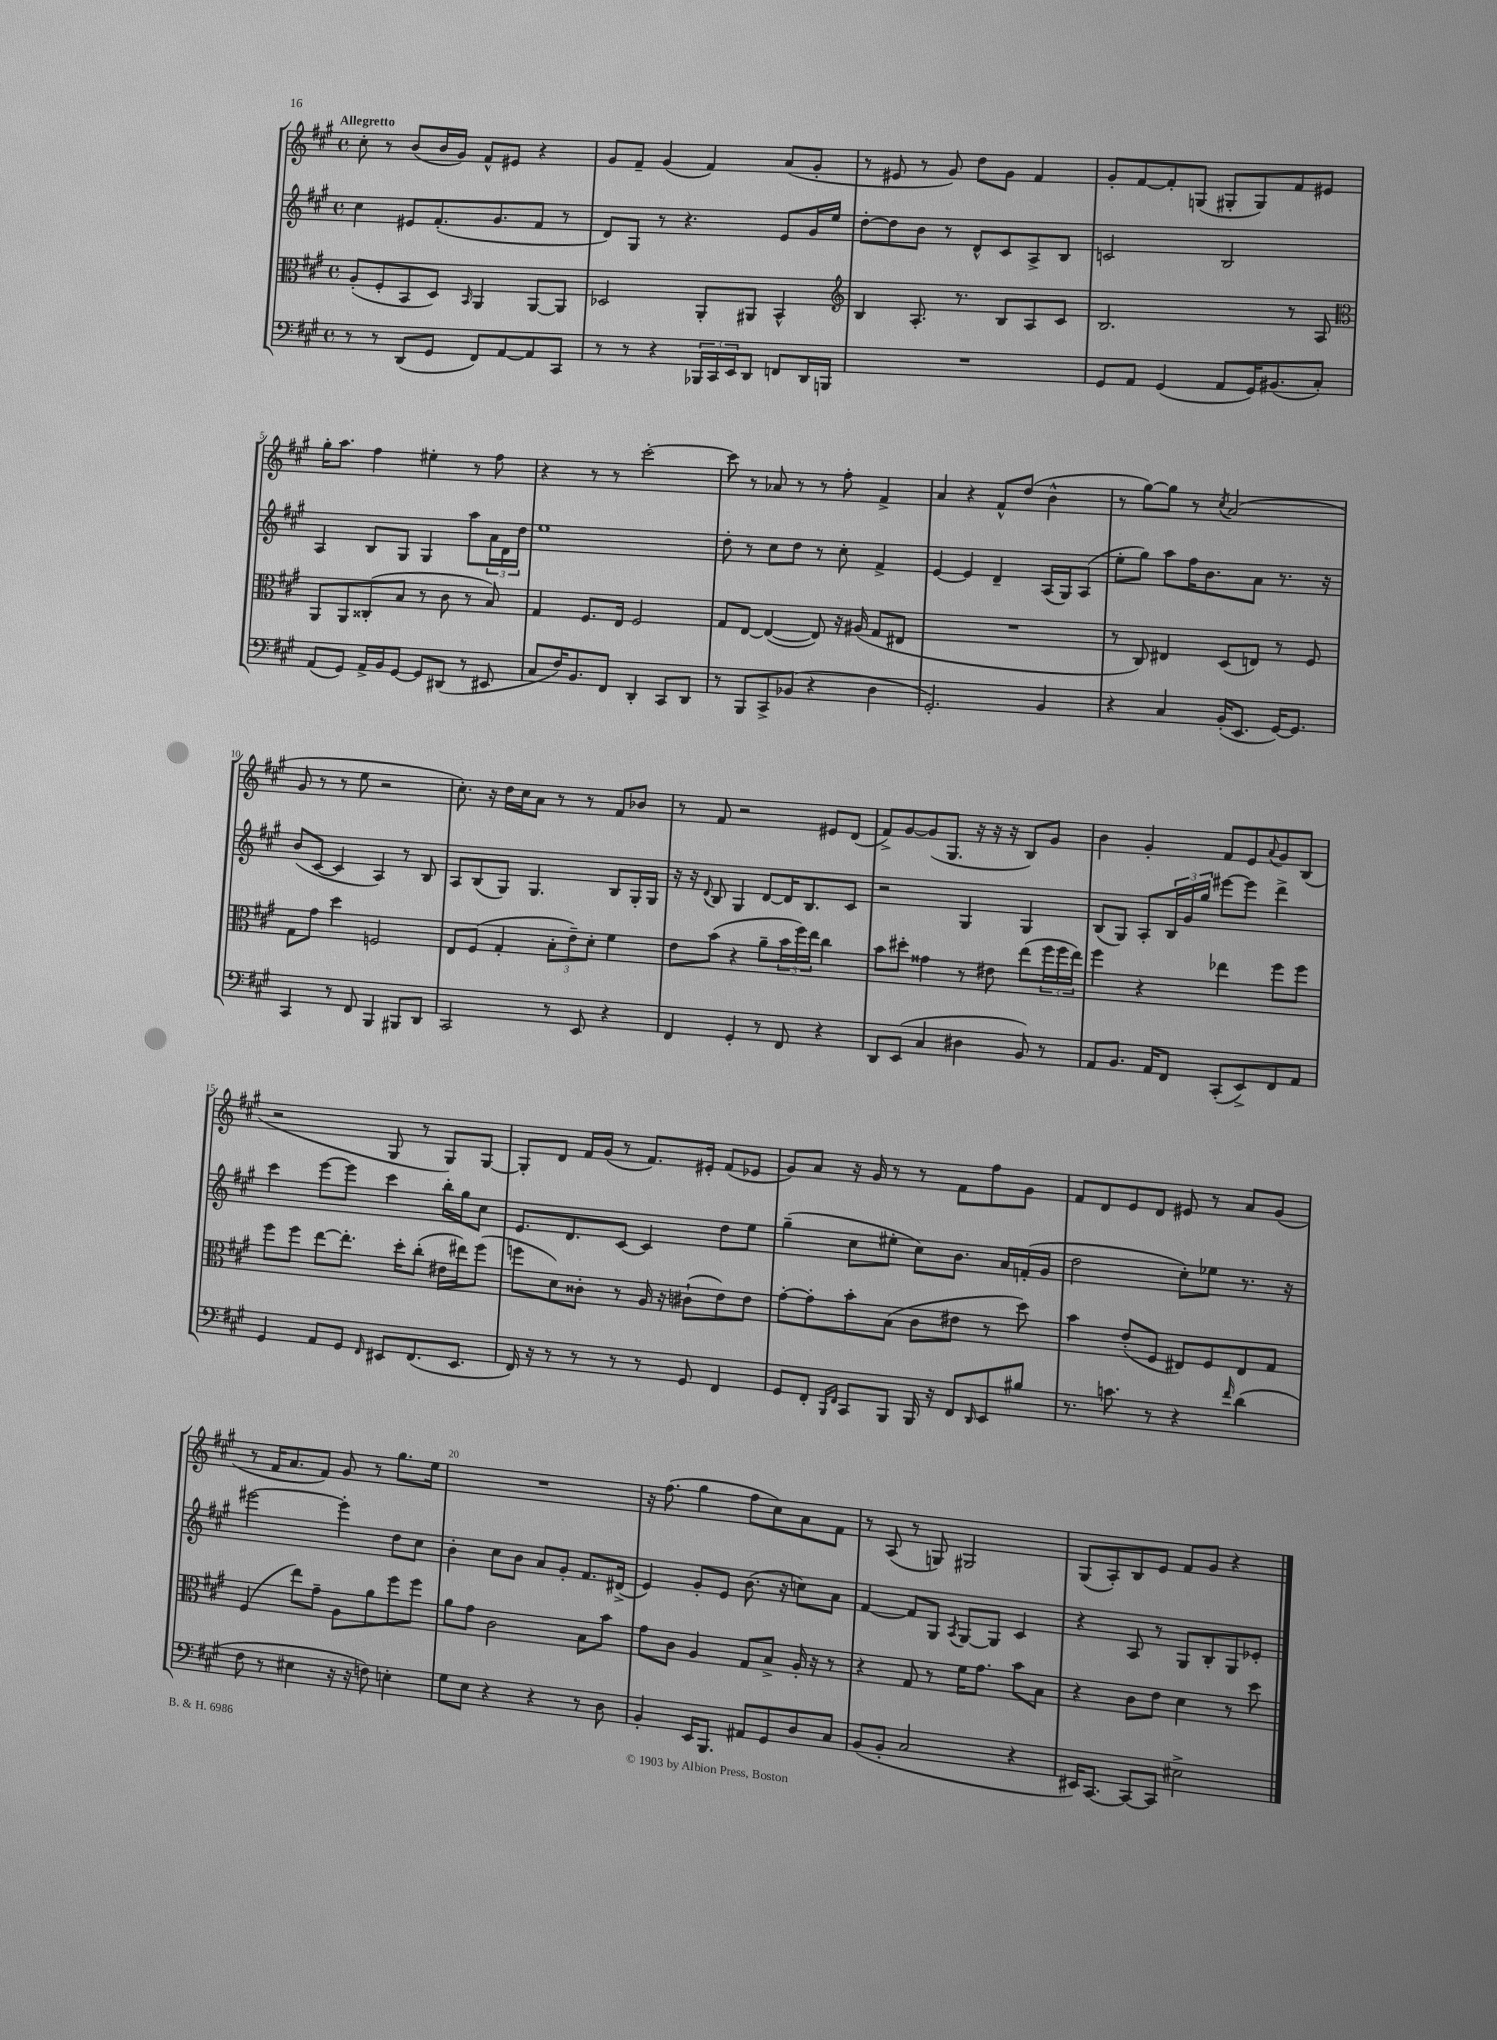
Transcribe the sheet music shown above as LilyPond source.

<<
\new StaffGroup <<
\new Staff = "s0" {
    \clef treble \key a \major \defaultTimeSignature \time 4/4 \tempo "Allegretto"
    cis''8-. r8 b'8( b'16 gis'16) fis'8-^ eis'8 r4 |
    gis'8 fis'8-- gis'4( fis'4) a'8( gis'8-. |
    r8 eis'8 r8 gis'8) d''8 gis'8 fis'4 |
    gis'8-. fis'8~ fis'8-. g8( gis8-. gis8) fis'8 eis'8 |
    gis''16-. a''8. fis''4 eis''4-. r8 fis''8 |
    r4 r8 r8 cis'''2~-. |
    cis'''8 r8 aes'8 r8 r8 fis''8-. fis'4-> |
    a'4 r4 fis'8-^ d''8( b'4-^ |
    r8 gis''8~) gis''8 r8 \acciaccatura { cis''8 } a'2( |
    gis'8 r8 r8 e''8 r2 |
    cis''8.-.) r16 d''16 cis''16 a'8 r8 r8 fis'8 bes'8 |
    r8 fis'8 r2 eis'8 d'8( |
    fis'8->) gis'8~ gis'8( gis8. r16 r16 r16 b8) gis'8 |
    b'4 gis'4-. fis'8 e'8 \appoggiatura { a'8 } gis'8 b8( |
    r2 gis8 r8 gis8) gis8~ |
    gis8-. d'8 fis'16 gis'16( r8 fis'8.) eis'16-. fis'8( ees'8 |
    gis'8) a'8 r16 gis'16 r8 r8 fis'8 fis''8 gis'8 |
    fis'8 d'8 e'8 d'8 eis'8 r8 a'8 gis'8( |
    r8 fis'16 a'8. fis'8) gis'8 r8 gis''8. e''16 |
    R1 |
    r16 fis''8.( gis''4 fis''8 cis''8) a'8 fis'8 |
    r8 a8( r8 g8) gis2 |
    gis8( a8-.) b8 e'8 fis'8 gis'8 r4 \bar "|." |
}
\new Staff = "s1" {
    \clef treble \key a \major \defaultTimeSignature \time 4/4
    cis''4 eis'8 fis'8.-.( gis'8. fis'8 r8 |
    d'8) gis8 r8 r4. e'8 gis'16 e''16 |
    d''8~-. d''8 b'8 r8 d'8-^ cis'8 a8-> b8 |
    c'2 b2 |
    a4 b8 gis8 gis4 a''8 \tuplet 3/2 { a'16 d'16 d''16 } |
    e''1 |
    d''8-. r8 cis''8 d''8 r8 cis''8-. fis'4-> |
    e'4~ e'4 d'4-- a16( gis16) a8( |
    e''8-. gis''8) a''8 fis''16 b'8. a'8 r8. r16 |
    b'8( cis'8~ cis'4 a4) r8 b8 |
    a8 b8( gis8) gis4. b8 gis16-. gis16 |
    r16 r16 \appoggiatura { d'8 } b8 gis4 d'8~ d'16 b8. cis'8 |
    r2 gis4 gis4 |
    b8( gis8) a8-. \tuplet 3/2 { b16 gis'16 gis''16 } eis'''8~ eis'''8 d'''4-> |
    cis'''4 e'''8~ e'''8 cis'''4 b''16-. gis''16 cis''8 |
    e'8. d'8. cis'8~ cis'4 d''8 e''8 |
    gis''4--( cis''8 eis''8-. cis''8) b'8. a'16 f'16-.( gis'16 |
    d''2 cis''8-.) ees''8 r8. r16 |
    eis'''2~ eis'''4-. d''8 cis''8 |
    b'4-. cis''8 b'8 a'8 gis'8-. fis'8. dis'16->( |
    e'4) gis'8-. e'8 b'8.( r16 c''8) a'8 |
    fis'4~ fis'8 gis8 \acciaccatura { a8 } gis8~ gis8 cis'4 |
    r4 a8 r8 gis8 b8-. gis8 ees'8-. \bar "|." |
}
\new Staff = "s2" {
    \clef alto \key a \major \defaultTimeSignature \time 4/4
    a8-.( fis8-. b,8 d8) \grace { b,16 } a,4 a,8~ a,8 |
    des2 a,8-. ais,8 b,4-^ |
    \clef treble b4 a8.-. r8. b8 a8 cis'8 |
    b2. r8 a8 |
    \clef alto a,8 a,8 cisis8-.( b8 r8 cis'8 r8 b8) |
    gis4 fis8. e16 fis2 |
    gis8 e8~ e4~( e8) r16 ais16( gis8 eis8 |
    R1 |
    r8 cis8) eis4 d8( e8) r8 fis8 |
    gis8 gis'8 d''4 f2 |
    e8 fis8( gis4-. \tuplet 3/2 { b8-. e'8--) d'8-. } fis'4 |
    e'8 b'8( r4 a'8-- \tuplet 3/2 { b'16 fis''16) e''16 } cis''4 |
    b'8 dis''8-. gisis'4 r8 eis'8 e''8( \tuplet 3/2 { fis''16 fis''16 e''16) } |
    fis''4 r4 ees''4 fis''8 fis''8 |
    fis''8 fis''8 e''8~ e''8.-. d''16-. cis''8-.( eis'16 eis''16) fis''8( |
    f''8 d'8) cisis'8-. r8 a16 r16 cis'8-!( e'8) e'8 |
    gis'8~-. gis'8-. b'8-. b8( cis'8 eis'8 r8 d''8) |
    b'4 e'8-.( fis8 eis8) fis8 eis8 gis8 |
    fis4( e''8) gis'8-- a8 a'8 fis''8 fis''8 |
    a'8 gis'8 cis'2 b8 b'8 |
    gis'8 cis'8 a4 gis8 b8-> a16-. r16 r8 |
    r4 gis8 r8 fis'16 gis'8. b'8 b8 |
    r4 cis'8 e'8 d'4 r8 d''8 \bar "|." |
}
\new Staff = "s3" {
    \clef bass \key a \major \defaultTimeSignature \time 4/4
    r8 r8 d,8( gis,8 fis,8) a,8~ a,8 cis,8 |
    r8 r8 r4 \tuplet 3/2 { bes,,16 cis,16 e,16 } d,8 f,8 d,16 b,,16 |
    R1 |
    gis,8 a,8 gis,4( a,8 gis,16) bis,8.( cis8-.) |
    a,8( gis,8) a,16-> b,16 gis,8~ gis,8 dis,8( r8 eis,8 |
    cis8 fis16) b,8. fis,8 d,4-. cis,8 d,8 |
    r8 b,,8 cis,8-> bes,8( r4 d4 |
    gis,2.-.) b,4 |
    r4 cis4 b,16-.( e,8. gis,16~) gis,8. |
    cis,4 r8 fis,8 b,,4 bis,,8 d,8 |
    cis,2 r8 e,8 r4 |
    fis,4 gis,4-. r8 fis,8 r4 |
    d,8 e,8( cis4 dis4 b,8) r8 |
    a,8 b,8. a,16 fis,8 cis,8-.( e,8->) fis,8 a,8 |
    gis,4 a,8 gis,8 \grace { fis,16 } eis,8 fis,8.( eis,8. |
    fis,16) r16 r8 r8 r8 r8 gis,8 fis,4 |
    gis,8 fis,8-. \grace { b,,16 fis,16 } cis,8 b,,8 b,,16 r16 fis,8 \grace { d,16 } e,8 bis8 |
    r8. c'8. r8 r4 \grace { fis'16 } d'4( |
    fis8 r8 eis4 r16 r16 f8) e4-. |
    gis8 e8 r4 r4 r8 d8 |
    b,4-. e,16 b,,8. ais,8 gis,8 d8 cis8 |
    b,8( b,8-. cis2 r4 |
    eis,16) cis,8.~ cis,8~ cis,8 eis2-> \bar "|." |
}
>>
>>
\layout { \context { \Score \override BarNumber.break-visibility = ##(#f #t #t) barNumberVisibility = #(every-nth-bar-number-visible 5) } }
